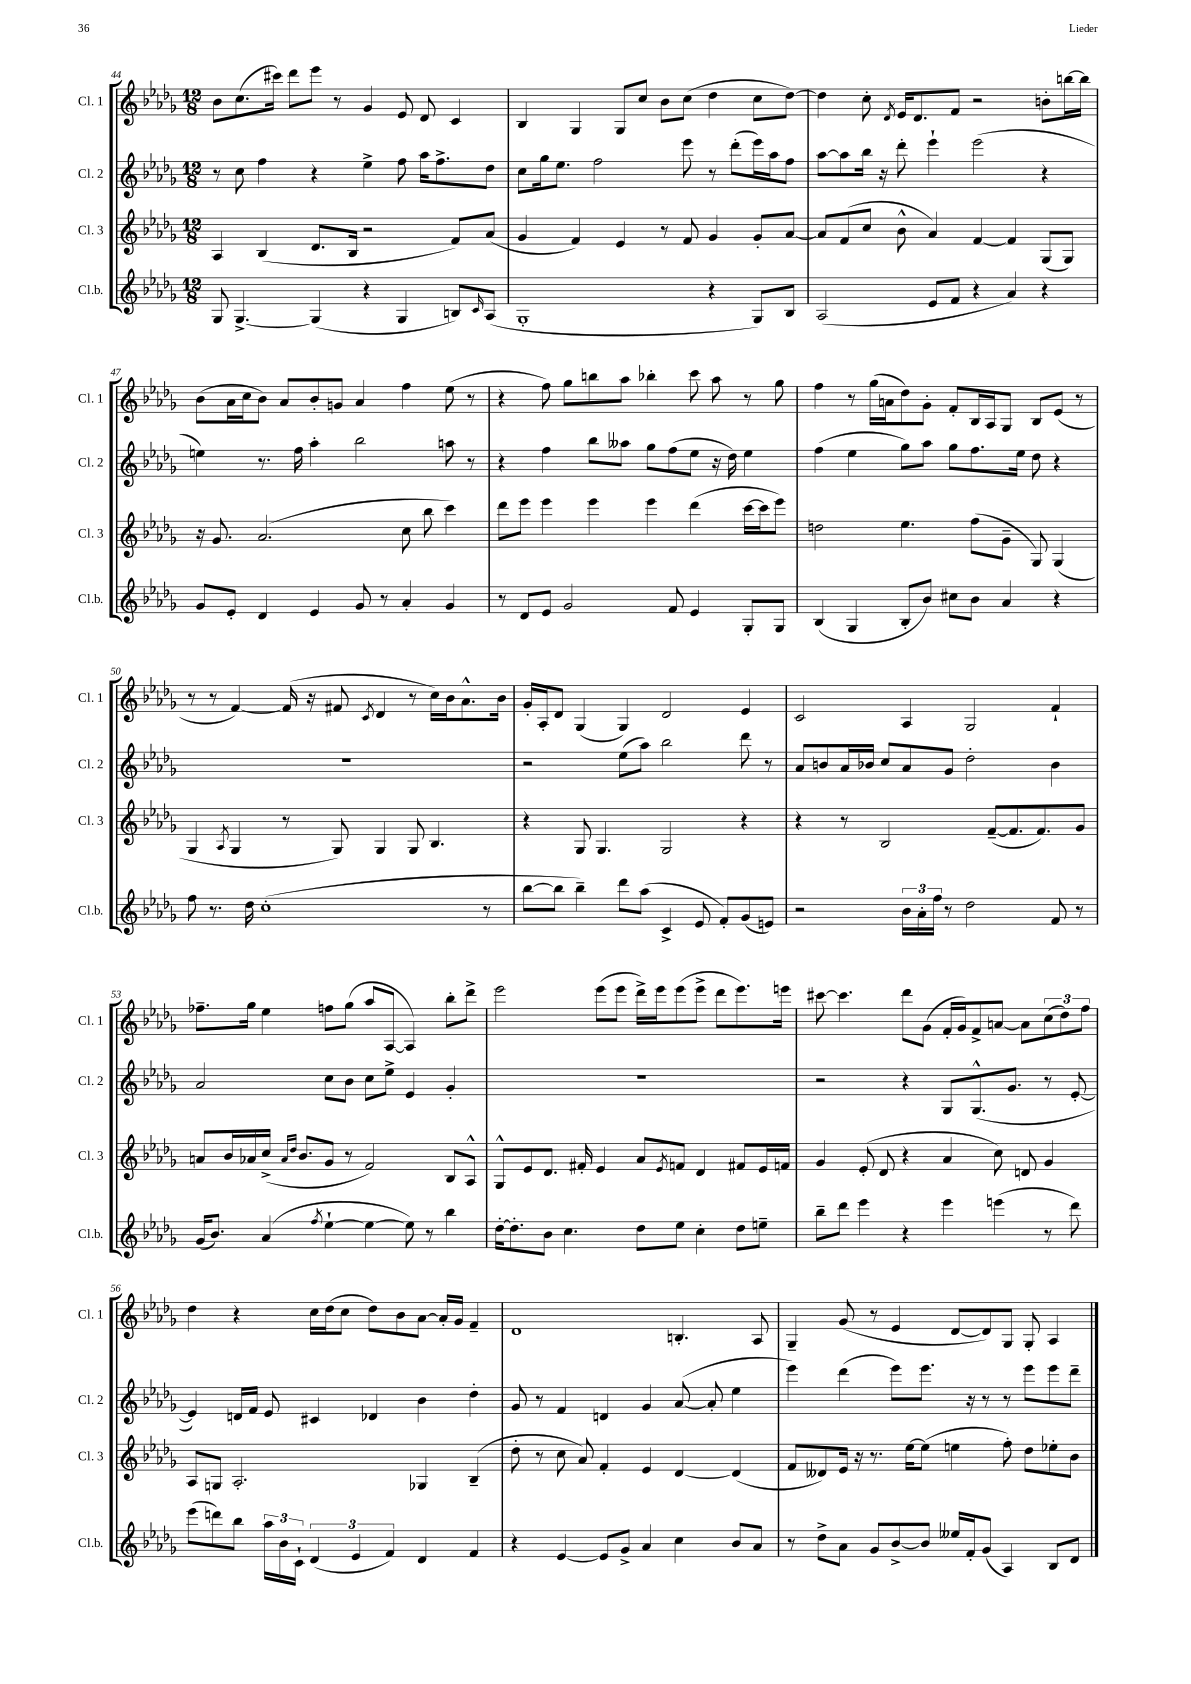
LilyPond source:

<<
\new StaffGroup <<
\new Staff = "s0" \with { instrumentName = "Cl. 1" shortInstrumentName = "Cl. 1" } {
    \clef treble \key des \major \numericTimeSignature \time 12/8
    bes'8 c''8.( cis'''16) des'''8 ees'''8 r8 ges'4 ees'8 des'8 c'4 |
    bes4 ges4 ges8 c''8 bes'8 c''8( des''4 c''8 des''8~) |
    des''4 c''8-. \acciaccatura { des'8 } ees'16 des'8. f'8 r2 b'8-. b''16~ b''16 |
    bes'8( aes'16 c''16 bes'8) aes'8 bes'8-. g'8 aes'4 f''4 ees''8( r8 |
    r4 f''8) ges''8 b''8 aes''8 bes''4-. c'''8 aes''8 r8 ges''8 |
    f''4 r8 ges''16( a'16 des''8) ges'8-. f'8-. bes16 aes16 ges8 bes8 ees'8( r8 |
    r8 r8 f'4~) f'16( r16 fis'8 \acciaccatura { c'8 } des'4 r8 c''16) bes'16 aes'8.-^ bes'16 |
    ges'16-. aes16-. des'8 ges4( ges4) des'2 ees'4 |
    c'2 aes4 ges2 f'4-! |
    fes''8.-- ges''16 ees''4 f''8 ges''8( aes''8 aes8~ aes4) bes''8-. des'''8-> |
    ees'''2 ees'''8( ees'''8 des'''16->) ees'''16 ees'''8( ees'''8-> des'''8 ees'''8.) e'''16 |
    cis'''8~ cis'''4. des'''8 ges'8( f'16-. ges'16) f'8-> a'8~ a'8 \tuplet 3/2 { c''8( des''8) f''8 } |
    des''4 r4 c''16 des''16( c''8 des''8) bes'8 aes'8~ aes'16-. ges'16 f'4-- |
    des'1 b4.-. aes8 |
    ges4-- ges'8( r8 ees'4 des'8~ des'8) ges8 ges8-. aes4 \bar "|." |
}
\new Staff = "s1" \with { instrumentName = "Cl. 2" shortInstrumentName = "Cl. 2" } {
    \clef treble \key des \major \numericTimeSignature \time 12/8
    r8 c''8 f''4 r4 ees''4-> f''8 aes''16 f''8.-> des''8 |
    c''8 ges''16 ees''8. f''2 ees'''8 r8 des'''8-.( ees'''16) aes''16 f''8 |
    aes''8~ aes''8 bes''16 r16 des'''8-. ees'''4-! ees'''2( r4 |
    e''4) r8. f''16 aes''4-. bes''2 a''8 r8 |
    r4 f''4 bes''8 aeses''8 ges''8 f''8( ees''8 r16 des''16) ees''4 |
    f''4( ees''4 ges''8) aes''8 ges''8 f''8. ees''16 des''8 r4 |
    R1. |
    r2 ees''8( aes''8) bes''2 des'''8 r8 |
    aes'8 b'8 aes'16 bes'16 c''8 aes'8 ges'8 des''2-. bes'4 |
    aes'2 c''8 bes'8 c''8 ees''8-> ees'4 ges'4-. |
    R1. |
    r2 r4 ges8 ges8.-^( ges'8. r8 ees'8~-. |
    ees'4) d'16 f'16 ees'8 cis'4 des'4 bes'4 des''4-. |
    ges'8 r8 f'4 d'4 ges'4 aes'8~( aes'8-. ees''4 |
    ees'''4) des'''4( ees'''8) ees'''8. r16 r8 r8 ees'''8 ees'''8 des'''8-- \bar "|." |
}
\new Staff = "s2" \with { instrumentName = "Cl. 3" shortInstrumentName = "Cl. 3" } {
    \clef treble \key des \major \numericTimeSignature \time 12/8
    aes4 bes4( des'8. bes16 r2 f'8) aes'8( |
    ges'4 f'4) ees'4 r8 f'8 ges'4 ges'8-. aes'8~ |
    aes'8 f'8( c''8 bes'8-^ aes'4) f'4~ f'4 ges8( ges8) |
    r16 ges'8. aes'2.( c''8 bes''8 c'''4) |
    des'''8 ees'''8 ees'''4 ees'''4 ees'''4 des'''4( c'''16~ c'''16 ees'''8) |
    d''2 ees''4. f''8( ges'8-- ges8) ges4( |
    ges4 \acciaccatura { aes8 } ges4 r8 ges8) ges4 ges8 bes4. |
    r4 ges8 ges4. ges2 r4 |
    r4 r8 bes2 f'8~--( f'8. f'8.) ges'8 |
    a'8 bes'16 aes'16 c''16->( \grace { aes'16 des''16 } bes'8. ges'8 r8 f'2) bes8 aes8-^ |
    ges8-^ ees'8 des'8. fis'16-. ees'4 aes'8 \acciaccatura { ees'8 } f'8 des'4 fis'8 ees'16 f'16 |
    ges'4 ees'8-.( des'8 r4 aes'4 c''8) d'8 ges'4 |
    aes8 g8 aes2.-. ges4 bes4--( |
    des''8-. r8 c''8 aes'8) f'4-. ees'4 des'4~ des'4( |
    f'8 deses'8) ees'16 r16 r8. ees''16~ ees''8( e''4 f''8-.) des''8 ees''8-. bes'8 \bar "|." |
}
\new Staff = "s3" \with { instrumentName = "Cl.b." shortInstrumentName = "Cl.b." } {
    \clef treble \key des \major \numericTimeSignature \time 12/8
    ges8 ges4.~-> ges4( r4 ges4 b8) \grace { c'16 } aes8( |
    ges1-. r4 ges8) bes8 |
    aes2( ees'8 f'8 r4 aes'4) r4 |
    ges'8 ees'8-. des'4 ees'4 ges'8 r8 aes'4-. ges'4 |
    r8 des'8 ees'8 ges'2 f'8 ees'4 ges8-. ges8 |
    bes4( ges4 bes8-. bes'8) cis''8 bes'8 aes'4 r4 |
    f''8 r8. des''16 c''1-.( r8 |
    bes''8~ bes''8 bes''4--) des'''8 aes''8( c'4-> ees'8 f'8-.) ges'8( e'8) |
    r2 \tuplet 3/2 { bes'16 aes'16-. f''16 } r8 des''2 f'8 r8 |
    ges'16( bes'8.) aes'4( \acciaccatura { f''8 } ees''4~-! ees''4~ ees''8) r8 bes''4 |
    des''16~-. des''8.-. bes'8 c''4. des''8 ees''8 c''4-. des''8 e''8-- |
    bes''8-- des'''8 ees'''4 r4 ees'''4 e'''4( r8 des'''8) |
    ees'''8( d'''8) bes''8 \tuplet 3/2 { aes''16 bes'16 c'16-! } \tuplet 3/2 { des'4( ees'4 f'4) } des'4 f'4 |
    r4 ees'4~ ees'8 ges'8-> aes'4 c''4 bes'8 aes'8 |
    r8 des''8-> aes'8 ges'8 bes'8~-> bes'8 eeses''16 f'16-. ges'8( aes4) bes8 des'8 \bar "|." |
}
>>
>>
\layout { \context { \Score currentBarNumber = #44 } }
